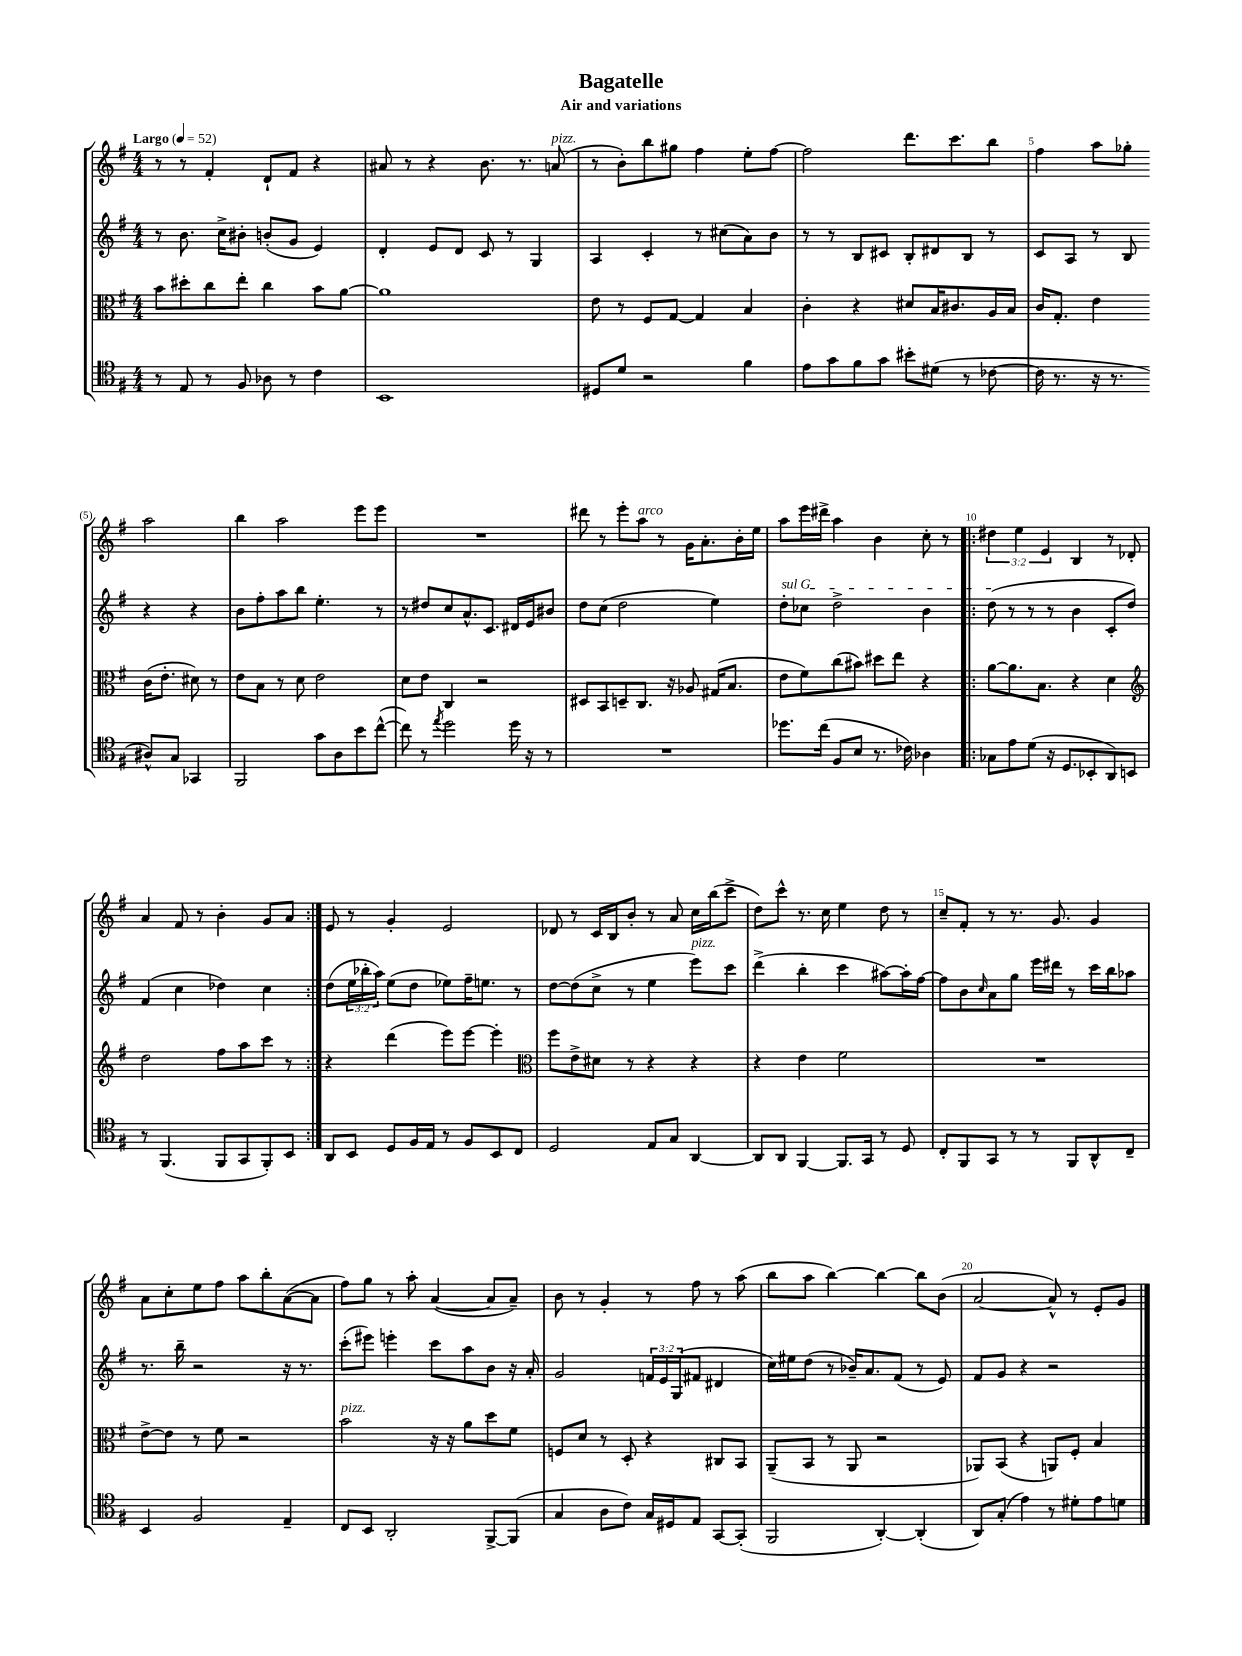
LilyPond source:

\header { title = "Bagatelle" subtitle = "Air and variations" }
<<
\new StaffGroup <<
\new Staff = "s0" {
    \clef treble \key g \major \numericTimeSignature \time 4/4 \override Staff.TupletNumber.text = #tuplet-number::calc-fraction-text \tempo "Largo" 4 = 52
    r8 r8 fis'4-. d'8-! fis'8 r4 |
    ais'8 r8 r4 b'8. r8. a'8^\markup { \italic "pizz." }( |
    r8 b'8-.) b''8 gis''8 fis''4 e''8-. fis''8~ |
    fis''2 d'''8. c'''8. b''8 |
    fis''4 a''8 ges''8-. a''2 |
    b''4 a''2 e'''8 e'''8 |
    R1 |
    dis'''8 r8 e'''8-. a''8^\markup { \italic "arco" } r8 g'16 a'8.-. b'16-. e''16 |
    a''8 e'''16 dis'''16-> a''4 b'4 c''8-. r8 |
    \repeat volta 2 { \tuplet 3/2 { dis''4 e''4 e'4 } b4 r8 des'8-. |
    a'4 fis'8 r8 b'4-. g'8 a'8 | }
    e'8 r8 g'4-. e'2 |
    des'8 r8 c'16 b16 b'8-. r8 a'8 c''16 b''16( c'''8-> |
    d''8) c'''8-^ r8. c''16 e''4 d''8 r8 |
    c''8-- fis'8-. r8 r8. g'8. g'4 |
    a'8 c''8-. e''8 fis''8 a''8 b''8-. a'8~( a'8 |
    fis''8) g''8 r8 a''8-. a'4~( a'8 a'8--) |
    b'8 r8 g'4-. r8 fis''8 r8 a''8( |
    b''8 a''8 b''4~) b''4~ b''8 b'8( |
    a'2~ a'8-^) r8 e'8-. g'8 \bar "|." |
}
\new Staff = "s1" {
    \clef treble \key g \major \numericTimeSignature \time 4/4 \override Staff.TupletNumber.text = #tuplet-number::calc-fraction-text
    r8 b'8. c''16-> bis'8-. b'8-.( g'8 e'4) |
    d'4-. e'8 d'8 c'8 r8 g4 |
    a4 c'4-. r8 cis''8( a'8) b'8 |
    r8 r8 b8 cis'8 b8-. dis'8 b8 r8 |
    c'8 a8 r8 b8 r4 r4 |
    b'8 fis''8-. a''8 b''8 e''4.-. r8 |
    r8 dis''8 c''8 a'8.-^ c'8. dis'16 e'16 bis'8 |
    d''8 c''8( d''2 e''4) |
    \once \override TextSpanner.bound-details.left.text = \markup { \italic "sul G" } d''8-.\startTextSpan ces''8 d''2-> b'4 |
    \repeat volta 2 { d''8\stopTextSpan( r8 r8 r8 b'4 c'8-. d''8) |
    fis'4( c''4 des''4) c''4 | }
    d''8( \tuplet 3/2 { e''16 bes''16-. a''16) } e''8( d''8 ees''8) fis''16-- e''8. r8 |
    d''8~ d''8( c''8-> r8 e''4 e'''8^\markup { \italic "pizz." }) c'''8 |
    d'''4->( b''4-. c'''4 ais''8~) ais''16-. fis''16~ |
    fis''8 b'8 \grace { c''16 } a'8 g''8 e'''16 dis'''16 r8 c'''16 b''16 aes''8 |
    r8. b''16-- r2 r16 r8. |
    c'''8-.( eis'''8) e'''4-. c'''8 a''8 b'8 r16 a'16-. |
    g'2 \tuplet 3/2 { f'16 e'16 g16( } fis'8 dis'4 |
    c''16) eis''16 d''8( r8 bes'16--) a'8. fis'8( r8 e'8) |
    fis'8 g'8 r4 r2 \bar "|." |
}
\new Staff = "s2" {
    \clef alto \key g \major \numericTimeSignature \time 4/4
    b'8 dis''8-. c''8 e''8-. c''4 b'8 a'8~ |
    a'1 |
    e'8 r8 fis8 g8~ g4 b4 |
    c'4-. r4 dis'8 b16 cis'8. a16 b16 |
    c'16 g8.-. e'4 c'16( e'8.-. dis'8) r8 |
    e'8 b8 r8 d'8 e'2 |
    d'8 e'8 c4 r2 |
    dis8 b,8 d8-- c8. r16 aes8 gis16( b8. |
    e'8 fis'8) c''8( bis'8) dis''8 e''8 r4 |
    \repeat volta 2 { a'8~ a'8. b8. r4 d'4 |
    \clef treble d''2 fis''8 a''8 c'''8 r8 | }
    r4 d'''4( e'''8) e'''8~ e'''4-. |
    \clef alto fis''8 e'8-> dis'8 r8 r4 r4 |
    r4 e'4 fis'2 |
    R1 |
    e'8~-> e'8 r8 fis'8 r2 |
    b'2^\markup { \italic "pizz." } r16 r16 a'8 d''8 fis'8 |
    f8 d'8 r8 d8-. r4 cis8 b,8 |
    a,8--( b,8 r8 a,8 r2 |
    aes,8) b,8( r4 a,8) fis8-. b4 \bar "|." |
}
\new Staff = "s3" {
    \clef tenor \key g \major \numericTimeSignature \time 4/4
    r8 e8 r8 fis8 aes8 r8 c'4 |
    b,1 |
    dis8 d'8 r2 fis'4 |
    e'8 g'8 fis'8 g'8 bis'8-. dis'8( r8 ces'8~ |
    ces'16 r8. r16 r8. ais8-^) g8 ges,4 |
    fis,2 g'8 a8 b'8 c''8~-^( |
    c''8) r8 \acciaccatura { e''8 } d''2 d''16 r16 r8 |
    R1 |
    des''8. c''16( fis8 b8 r8. ces'16) aes4 |
    \repeat volta 2 { ges8 e'8 d'8( r16 d8. bes,8-. a,8) b,8 |
    r8 fis,4.( fis,8 g,8 fis,8-.) b,8 | }
    a,8 b,8 d8 fis16 e16 r8 fis8 b,8 c8 |
    d2 e8 g8 a,4~ |
    a,8 a,8 fis,4~ fis,8. g,16 r8 d8 |
    c8-. fis,8 g,8 r8 r8 fis,8 a,8-^ c8-- |
    b,4 fis2 e4-- |
    c8 b,8 a,2-. fis,8~-> fis,8( |
    g4 a8 c'8) g16 dis16 e8 g,8~ g,8-.( |
    fis,2 a,4~-.) a,4-.( |
    a,8) g8-.( e'4) r8 dis'8-. e'8 d'8 \bar "|." |
}
>>
>>
\layout { \context { \Score \override BarNumber.break-visibility = ##(#f #t #t) barNumberVisibility = #(every-nth-bar-number-visible 5) } }
